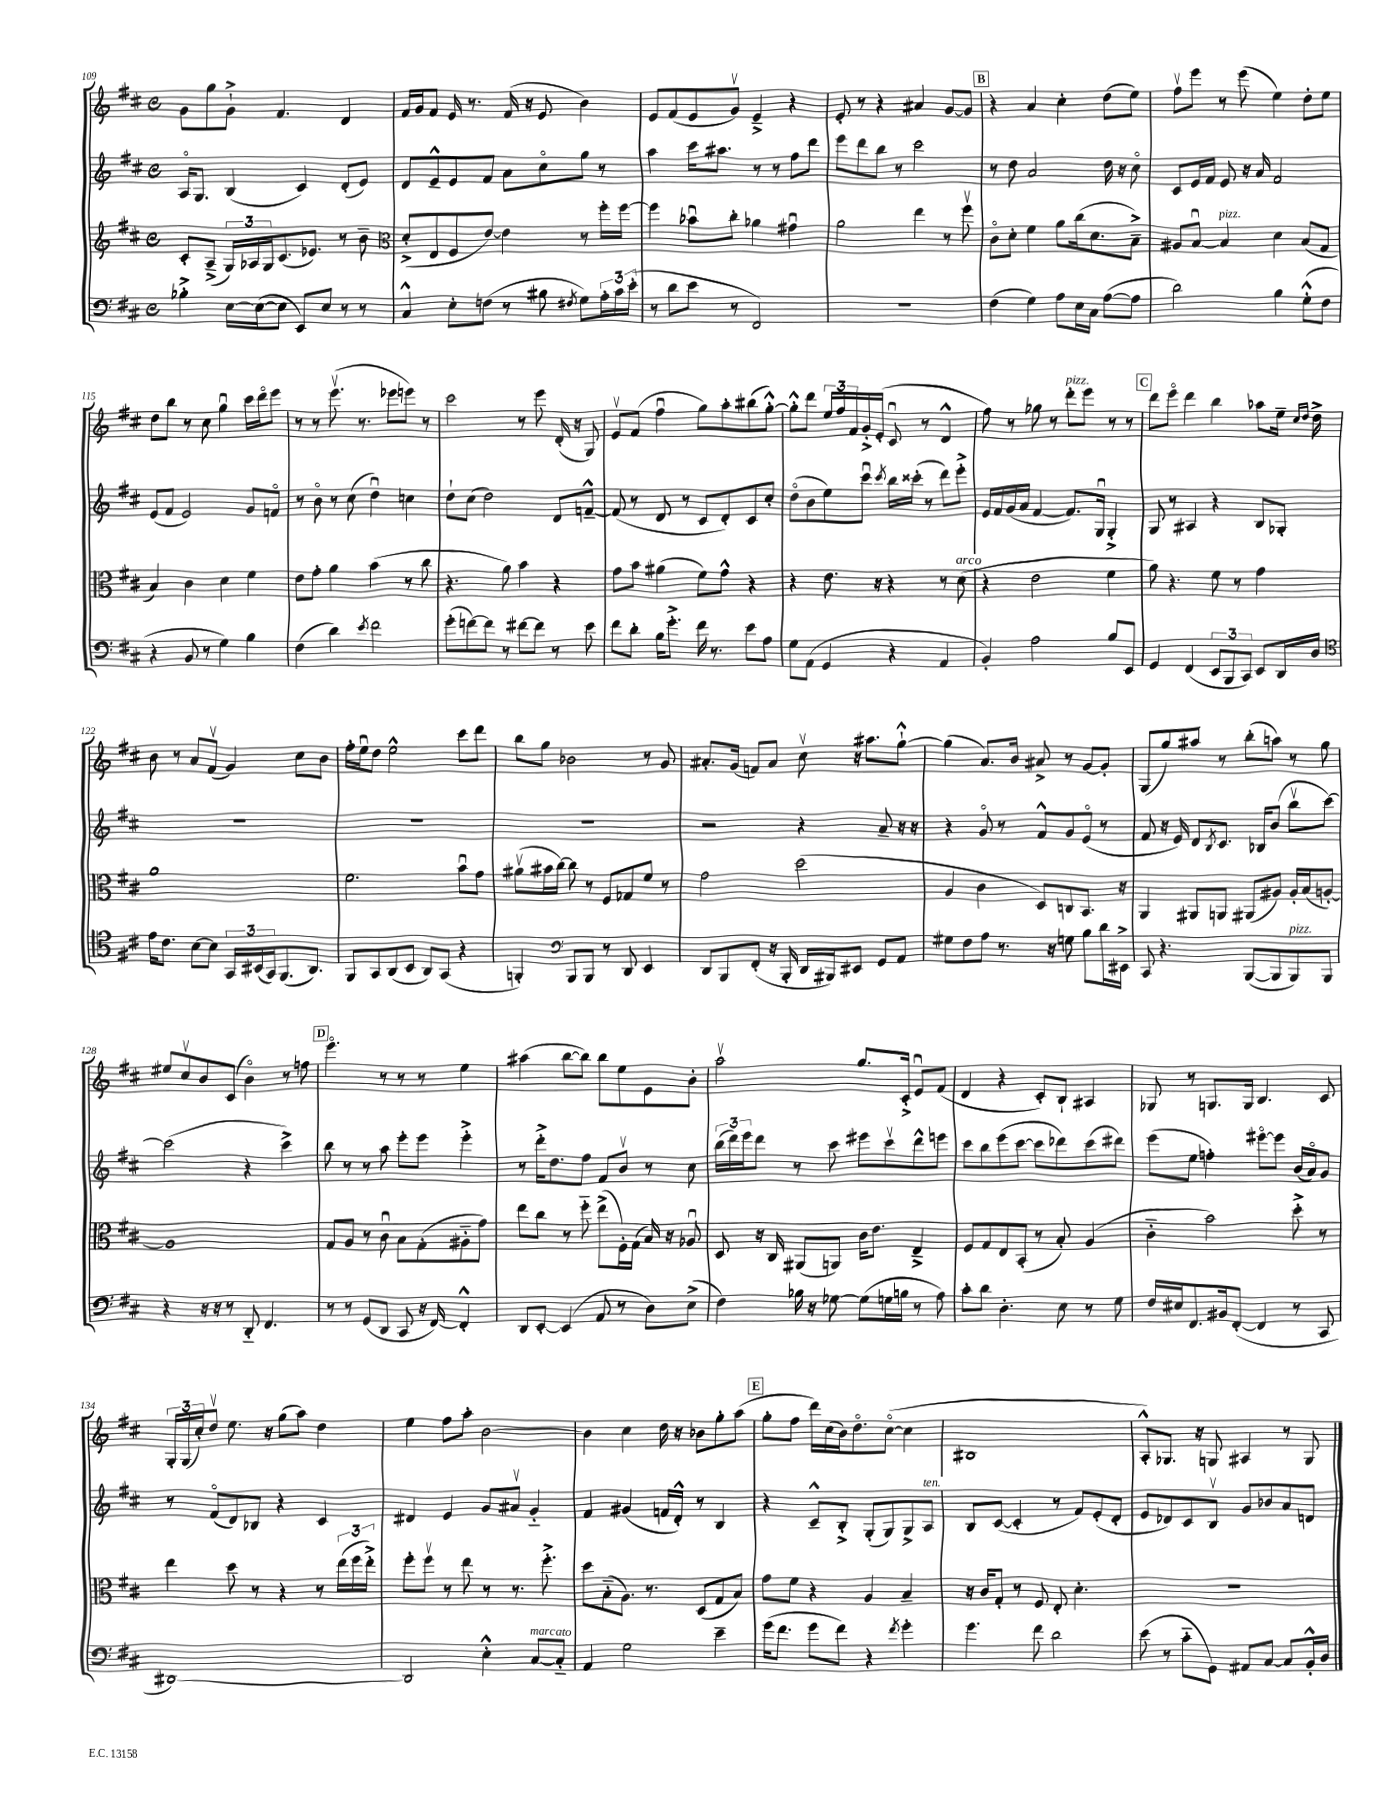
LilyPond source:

<<
\new StaffGroup <<
\new Staff = "s0" {
    \clef treble \key d \major \defaultTimeSignature \time 4/4
    g'8 g''8 g'8-!-> fis'4. d'4 |
    fis'16 g'16 fis'8 e'16 r8. fis'16( r16 e'8 b'4) |
    e'8 fis'8( e'8 g'8\upbow) e'4---> r4 |
    e'8-. r8 r4 ais'4 g'8~ g'8 |
    \mark \markup { \box "B" } r4 a'4 cis''4-. d''8( e''8) |
    fis''8\upbow e'''8 r8 e'''8( e''4) d''8-. e''8 |
    d''8 b''8 r8 cis''8 g''4\downbow cis'''16 d'''16\flageolet e'''8 |
    r8 r8 e'''8.\upbow( r8. ees'''8 e'''8) r8 |
    cis'''2 r8 e'''8 d'16-.( r16 g8) |
    e'8\upbow fis'8( fis''4\downbow g''8) a''8-. bis''8( g''8~-.-^) |
    g''8-.-^ d'''8 \tuplet 3/2 { e''16 fis''16 fis'16 } g'16-.-> e'16-.( cis'8\downbow r8 d'4-^ |
    fis''8) r8 ges''8 r8 d'''8-.^\markup { \italic "pizz." } e'''8 r8 r8 |
    \mark \markup { \box "C" } d'''8 e'''8\flageolet d'''4 b''4 aes''8 e''16-- \grace { cis''16 d''16 } d''16-> |
    b'8 r8 a'8 fis'8\upbow( g'4) cis''8 b'8 |
    fis''16-. e''16\downbow d''8 e''2-^ cis'''8 d'''8 |
    b''8 g''8 bes'2 r8 g'8 |
    ais'8.-. g'16( f'8) ais'8 cis''8\upbow r16 ais''8. g''8~-!-^ |
    g''4( a'8.) b'16 ais'8-> r8 g'8~ g'8-. |
    g8( g''8) ais''8 r8 b''8-.( a''8) r8 g''8 |
    eis''8 cis''8\upbow b'8 cis'8( b'4\flageolet) r8 f''8 |
    \mark \markup { \box "D" } e'''4.\flageolet r8 r8 r8 e''4 |
    ais''4( b''8~ b''8) b''8 e''8 e'8 b'8-. |
    a''2\upbow g''8. cis'16-.-> e'8\downbow fis'8( |
    d'4 r4 cis'8-.) b8-! ais4 |
    ges8 r8 g8. g16 b4. cis'8 |
    \tuplet 3/2 { g16-. g16( cis''16-.) } d''8\upbow e''8. r16 g''8( a''8) d''4 |
    e''4 fis''8 a''8-. b'2~ |
    b'4 cis''4 d''16 r16 bes'8 g''8-. a''8( |
    \mark \markup { \box "E" } g''8-. fis''8 d'''16) cis''16( b'16) d''8.\flageolet cis''8~\flageolet( cis''4 |
    bis1 |
    a8-.-^) ges8. r16 g8 ais4 r8 g8 \bar "|." |
}
\new Staff = "s1" {
    \clef treble \key d \major \defaultTimeSignature \time 4/4
    a16\flageolet g8. b4( cis'4) d'8-.( e'8) |
    d'8 e'8---^ e'8 fis'8 a'8 cis''8\flageolet g''8 r8 |
    a''4 cis'''16 ais''8. r8 r8 fis''8 d'''8 |
    e'''8 d'''8 b''8 r8 cis'''2 |
    \mark \markup { \box "B" } r8 d''8 a'2 d''16 r16 cis''8\flageolet |
    cis'8 e'16 fis'16 e'8 r16 a'16 fis'2 |
    e'8( fis'8 e'2) g'8 f'8\flageolet |
    r8 b'8\flageolet r8 cis''8( d''4\downbow) c''4 |
    d''8-! cis''8( d''2) d'8 f'8~---^ |
    f'8( r8 d'8 r8 cis'8 d'8-.) cis'8 cis''8-. |
    d''8\flageolet( b'8 e''8) cis'''8\downbow \acciaccatura { cis'''8 } b''16 cisis'''16-.( r8 d'''8) e'''8-.-> |
    e'16 fis'16 g'16( a'16 fis'4~ fis'8.) g16\downbow g4-.-> |
    \mark \markup { \box "C" } g8 r8 ais4 r4 b8 ges8-. |
    R1 |
    R1 |
    R1 |
    r2 r4 a'8-- r16 r16 |
    r4 g'8\flageolet r8 fis'8-^ g'8 e'8\flageolet( r8 |
    fis'8 r16 e'16) d'8 \acciaccatura { b8 } cis'8. bes16 b'8( b''8\upbow cis'''8~) |
    cis'''2( r4 cis'''4->) |
    \mark \markup { \box "D" } b''8 r8 r8 a''8 e'''8-. e'''8 e'''4-.-> |
    r8 d'''16-.-> d''8. fis''8 fis'8 b'8\upbow r8 cis''8 |
    \tuplet 3/2 { b''16( d'''16) e'''16 } d'''8 r8 cis'''8 eis'''8 cis'''8\upbow d'''8-^ e'''8 |
    cis'''8 b''8 e'''8( cis'''8~ cis'''8 des'''8) cis'''8( dis'''8) |
    e'''8( e''8 f''4-.) eis'''8~\flageolet eis'''8 b'16( a'16\flageolet) g'8 |
    r8 fis'8\flageolet( d'8) bes8 r4 cis'4 |
    dis'4 e'4 g'8 ais'8\upbow g'4-_ |
    fis'4 gis'4( f'16 d'16-.-^) r8 b4 |
    \mark \markup { \box "E" } r4 cis'8---^ b8-.-> g8-.( g8) g8-> a8^\markup { \italic "ten." } |
    b8 cis'8~( cis'4-. r8 fis'8) e'8-.( d'8-. |
    e'8 des'8) cis'8 b8\upbow g'8 bes'8 a'8 d'8 \bar "|." |
}
\new Staff = "s2" {
    \clef treble \key d \major \defaultTimeSignature \time 4/4
    cis'8-. a8--->( \tuplet 3/2 { g16) aes16 g16 } cis'8.( ees'8.) r8 b'8-- |
    \clef alto d'8-.->( e8 fis8 e'8~) e'4 r8 fis''16-. fis''16~ |
    fis''4 bes'8\downbow cis''8-. aes'4 gis'4\downbow |
    a'2 e''4 r8 fis''8\upbow |
    \mark \markup { \box "B" } cis'8\flageolet d'8-. fis'4 a'8 cis''16( d'8. b8--->) |
    ais8 b8~\downbow b4^\markup { \italic "pizz." } d'4 b8( g8 |
    b4) cis'4 d'4 fis'4 |
    e'8 g'8-. a'4 b'4( r8 cis''8 |
    r4. a'8) b'4 r4 |
    g'8 b'8 ais'4( fis'8) g'8-^ r4 |
    r4 e'8. r16 r4 r8 d'8^\markup { \italic "arco" }( |
    r4 e'2 fis'4 |
    \mark \markup { \box "C" } a'8) r4. fis'8 r8 g'4 |
    a'1 |
    fis'2. b'8\downbow g'8 |
    ais'8\upbow( bis'16 cis''16~) cis''8 r8 fis8 ges8 fis'8 r8 |
    g'2 d''2( |
    a4 cis'4 d8) c8 b,8. r16 |
    a,4 ais,8 a,8 ais,8( ais8) ais16-. b16( a8~-.) |
    a1 |
    \mark \markup { \box "D" } g8 a8 r8 cis'8\downbow b8 g8-.( ais8-_ g'8) |
    e''8 cis''8 r8 fis''8-_ e''8->( fis16-.) g16( b16) r16 aes8\downbow |
    d8 r16 cis16 ais,8( a,8) cis'16 e'8. e4---> |
    fis8 g8 e8 b,8-.( r8 b8-.) a4( |
    cis'4-_ b'2) d''8-.-> r8 |
    e''4 d''8 r8 r4 r8 \tuplet 3/2 { e''16( fis''16 e''16-.->) } |
    fis''8-. fis''8\upbow r8 e''8 r8 r8. fis''8.-.-> |
    d''8 b8-_( a8.) r8. d8( g8 b8) |
    \mark \markup { \box "E" } g'8 fis'8 r4 a4 b4-- |
    r16 cis'16 g8-. r8 fis8 e8-. d'4.-. |
    r1 \bar "|." |
}
\new Staff = "s3" {
    \clef bass \key d \major \defaultTimeSignature \time 4/4
    bes4-.-> e16~ e16~( e8 e,8) e8 r8 r8 |
    cis4-^ e8-. f8( r8 bis8 \acciaccatura { fis8 } g8) \tuplet 3/2 { a16-. cis'16 e'16-.( } |
    r8 d'8 e'8 r8 fis,2) |
    R1 |
    \mark \markup { \box "B" } fis4( g4) a8 e16 cis16 a8~( a8 |
    d'2) b4 g8-.-^( fis8 |
    r4 b,8 r8 g4) b4 |
    fis4( d'4) \acciaccatura { e'8 } fis'2 |
    g'8-.( f'8~) f'8 r8 fis'8~ fis'8 r8 e'8 |
    fis'8 d'8-. b16 g'8.-.-> fis'16 r8. e'8 a8 |
    g8 a,8( g,4 r4 a,4 |
    b,4-.) a2 b8 e,8 |
    \mark \markup { \box "C" } g,4 fis,4( \tuplet 3/2 { e,8 b,,8 cis,8) } e,8 d,16 d16 |
    \clef tenor e'16 cis'8. b8~ b8 \tuplet 3/2 { g,16 bis,16( g,16) } fis,8.( a,8.) |
    fis,8 g,8 a,8( b,8 a,8) g,8( r4 |
    f,4-.) \clef bass b,,8 b,,8 r8 d,8 e,4 |
    d,8 b,,8 fis,8-.( r16 b,,16-. d,16 bis,,16) eis,8 g,8 a,8 |
    gis8 fis8 a8 r8. r16 g8 b8 d'16 eis,16-> |
    cis,8 r4. b,,8~( b,,8 b,,8^\markup { \italic "pizz." }) b,,8 |
    r4 r16 r16 r8 d,8-_ fis,4. |
    \mark \markup { \box "D" } r8 r8 g,8( d,8 cis,8 r16 fis,16~) fis,4-.-^ |
    d,8 e,8~-. e,4( a,8 r8 d8) e8->( |
    fis4) bes16 r16 ges8~ ges8( g16 b16 r8 a8) |
    cis'8-. d'8 d4.-. e8 r8 g8 |
    fis16 eis16 fis,8. bis,16 fis,8~-.( fis,4 r8 cis,8 |
    dis,1~) |
    dis,2 e4-.-^ cis8~^\markup { \italic "marcato" } cis8-_ |
    a,4 g2 e'4-- |
    \mark \markup { \box "E" } g'16( fis'8. g'8 fis'8) r4 \acciaccatura { fis'8 } g'4-. |
    g'4. fis'8 d'2 |
    e'8( r8 cis'8-_ g,8) ais,8 cis8~ cis8 b,16-.-^ d16 \bar "|." |
}
>>
>>
\layout { \context { \Score currentBarNumber = #109 } }
